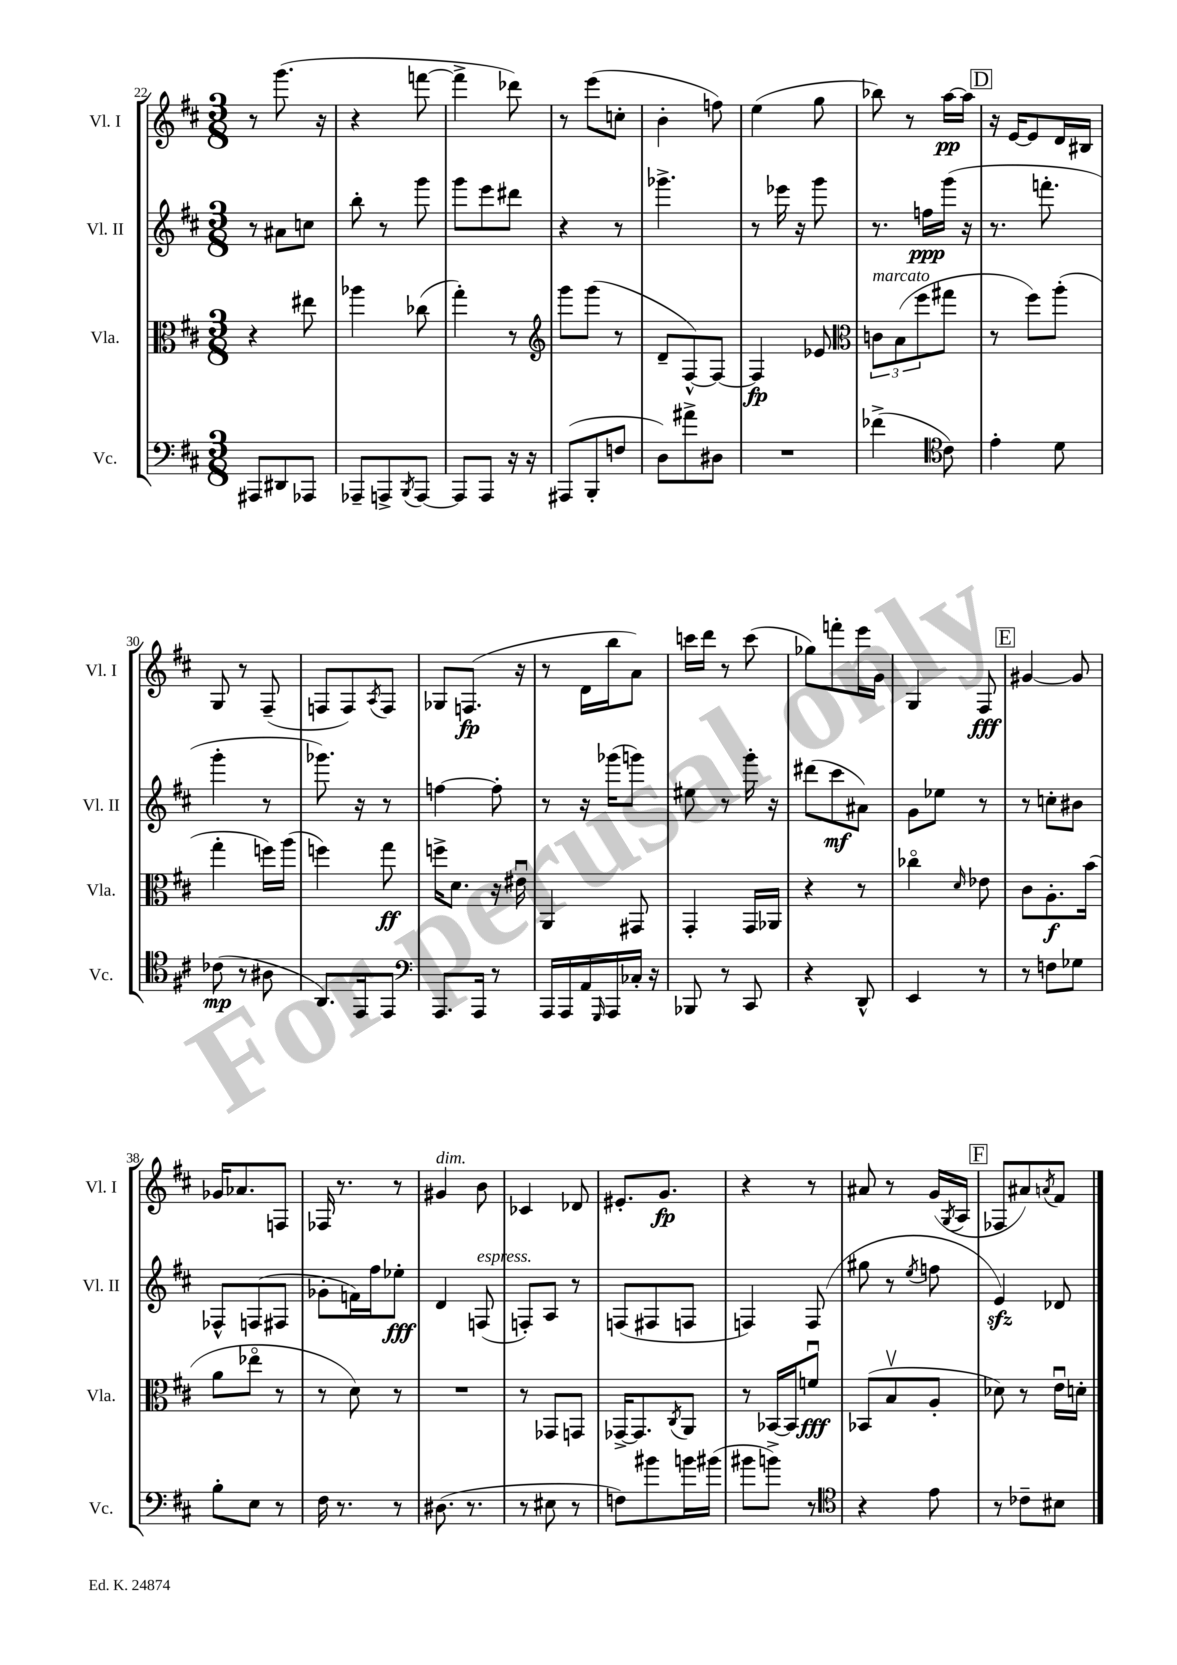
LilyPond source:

<<
\new StaffGroup <<
\new Staff = "s0" \with { instrumentName = "Vl. I" shortInstrumentName = "Vl. I" } {
    \clef treble \key d \major \numericTimeSignature \time 3/8
    r8 g'''8.( r16 |
    r4 f'''8~ |
    f'''4-> des'''8) |
    r8 e'''8( c''8-. |
    b'4-. f''8) |
    e''4( g''8 |
    bes''8) r8 a''16~\pp a''16 |
    \mark \markup { \box "D" } r16 e'16~ e'8 d'16 bis16 |
    g8 r8 fis8--( |
    f8 f8) \acciaccatura { a8 } f8 |
    ges8 f8.\fp( r16 |
    r8 d'16 b''16 a'8) |
    c'''16 d'''16 r8 c'''8( |
    ges''8) f'''8-. e'''16 g'16 |
    g4 fis8\fff |
    \mark \markup { \box "E" } gis'4~ gis'8 |
    ges'16 aes'8. f8 |
    fes16 r8. r8 |
    gis'4^\markup { \italic "dim." } b'8 |
    ces'4 des'8 |
    eis'8.-. g'8.\fp |
    r4 r8 |
    ais'8 r8 g'16( \acciaccatura { g8 } a16 |
    \mark \markup { \box "F" } fes8 ais'8) \acciaccatura { a'8 } fis'8 \bar "|." |
}
\new Staff = "s1" \with { instrumentName = "Vl. II" shortInstrumentName = "Vl. II" } {
    \clef treble \key d \major \numericTimeSignature \time 3/8
    r8 ais'8 c''8 |
    b''8-. r8 g'''8 |
    g'''8 e'''8 dis'''8 |
    r4 r8 |
    ges'''4.-> |
    r8 ees'''16 r16 g'''8 |
    r8. f''16\ppp g'''16( r16 |
    \mark \markup { \box "D" } r8. f'''8.-. |
    g'''4-. r8 |
    ges'''8.) r16 r8 |
    f''4~ f''8-. |
    r8 r16 ges'''16( g'''8) |
    eis''8 r8 g'''16-. r16 |
    dis'''8( cis'''8\mf ais'8) |
    g'8 ees''8 r8 |
    \mark \markup { \box "E" } r8 c''8-. bis'8 |
    fes8-^ f8( fis8 |
    ges'8-. f'16) fis''16 ees''8-.\fff |
    d'4 f8^\markup { \italic "espress." }( |
    f8-.) a8 r8 |
    f8( fis8 f8 |
    f4) f8( |
    gis''8 r8 \acciaccatura { e''8 } f''8 |
    \mark \markup { \box "F" } e'4\sfz) des'8 \bar "|." |
}
\new Staff = "s2" \with { instrumentName = "Vla." shortInstrumentName = "Vla." } {
    \clef alto \key d \major \numericTimeSignature \time 3/8
    r4 eis''8 |
    aes''4 ces''8( |
    g''4-.) r8 |
    \clef treble g'''8 g'''8( r8 |
    d'8-- fis8~-^) fis8~ |
    fis4\fp ees'8 |
    \clef alto \tuplet 3/2 { c'8^\markup { \italic "marcato" } b8( fis''8 } gis''8 |
    \mark \markup { \box "D" } r8 fis''8) a''8-.( |
    g''4-. f''16) a''16( |
    f''4) g''8\ff |
    f''16-> d'8. r16 eis'16\downbow |
    a,4 gis,8 |
    g,4-. g,16 aes,16 |
    r4 r8 |
    ces''4\flageolet \grace { d'16 } ees'8 |
    \mark \markup { \box "E" } cis'8 a8.-.\f b'16( |
    a'8 ees''8\flageolet r8 |
    r8 d'8) r8 |
    R4. |
    r8 ges,8 g,8 |
    ges,16~-> ges,8. \acciaccatura { cis8 } a,8 |
    r8 bes,16~ bes,16 f'8\downbow\fff |
    bes,8( b8\upbow a8-. |
    \mark \markup { \box "F" } des'8) r8 e'16\downbow d'16-. \bar "|." |
}
\new Staff = "s3" \with { instrumentName = "Vc." shortInstrumentName = "Vc." } {
    \clef bass \key d \major \numericTimeSignature \time 3/8
    ais,,8 dis,8 aes,,8 |
    aes,,8-- a,,8-> \acciaccatura { b,,8 } a,,8~ |
    a,,8 a,,8 r16 r16 |
    ais,,8( b,,8-. f8 |
    d8) ais'8-> dis8 |
    R4. |
    fes'4->( \clef tenor cis'8) |
    \mark \markup { \box "D" } e'4-. d'8 |
    ces'8\mp( r8 ais8 |
    a,8.) e,16 e,8 |
    \clef bass a,,8. a,,16 r8 |
    a,,16 a,,16 a,16 \grace { g,,16 } a,,16 ces16-. r16 |
    bes,,8 r8 cis,8 |
    r4 d,8-^ |
    e,4 r8 |
    \mark \markup { \box "E" } r8 f8 ges8 |
    b8-. e8 r8 |
    fis16 r8. r8 |
    dis8.( r8. |
    r8 eis8 r8 |
    f8) bis'8 b'16 bis'16( |
    bis'8 b'8->) r8 |
    \clef tenor r4 e'8 |
    \mark \markup { \box "F" } r8 ces'8-- bis8 \bar "|." |
}
>>
>>
\layout { \context { \Score currentBarNumber = #22 } }
